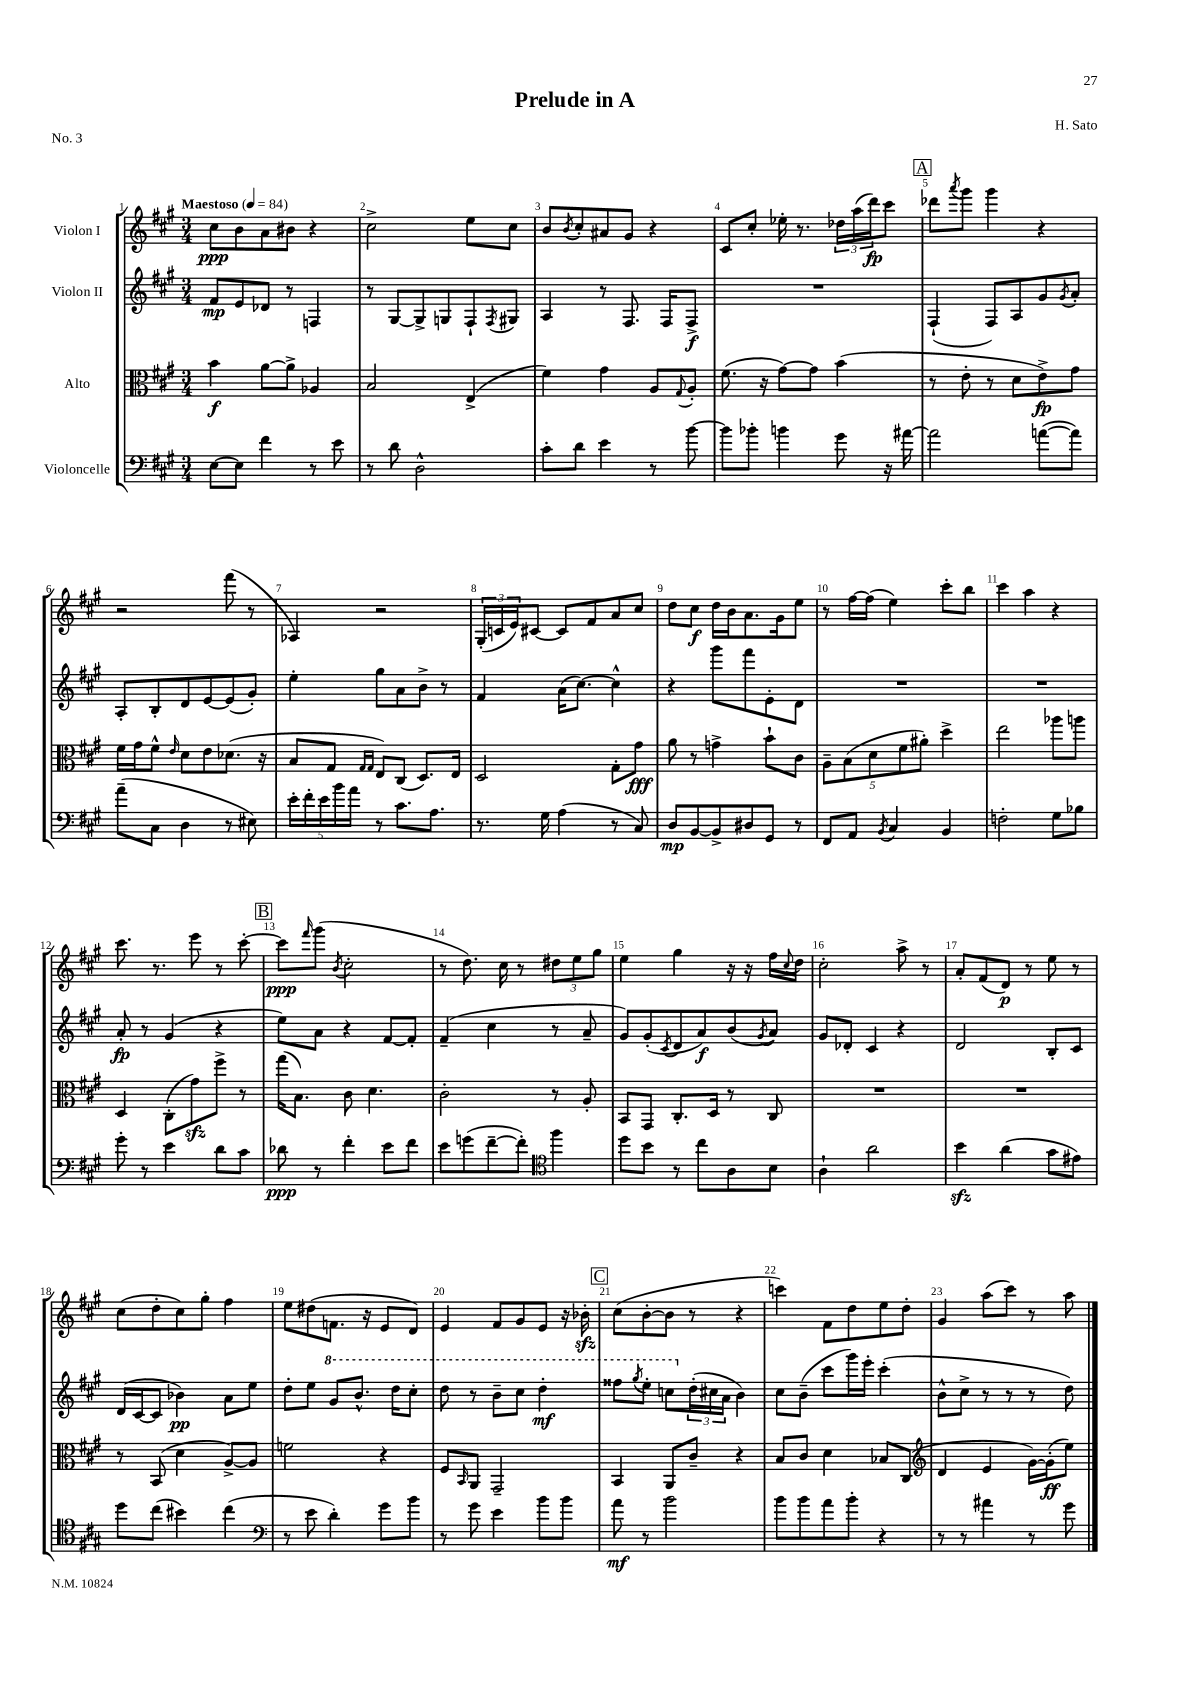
\header { title = "Prelude in A" composer = "H. Sato" piece = "No. 3" }
<<
\new StaffGroup <<
\new Staff = "s0" \with { instrumentName = "Violon I" } {
    \clef treble \key a \major \numericTimeSignature \time 3/4 \tempo "Maestoso" 4 = 84
    cis''8\ppp b'8 a'8 bis'8 r4 |
    cis''2-> e''8 cis''8 |
    b'8 \acciaccatura { b'8 } cis''8-. ais'8 gis'8 r4 |
    cis'8 cis''8-. ees''16-. r8. \tuplet 3/2 { des''16 a''16( d'''16\fp) } cis'''8 |
    \mark \markup { \box "A" } des'''8 \acciaccatura { a'''8 } gis'''8 gis'''4 r4 |
    r2 fis'''8( r8 |
    aes4) r2 |
    \tuplet 3/2 { gis16-.( c'16 e'16) } cis'8~ cis'8 fis'8 a'8 cis''8 |
    d''8 cis''8\f d''16 b'16 a'8. gis'16 e''8 |
    r8 fis''16~ fis''16( e''4) cis'''8-. b''8 |
    cis'''4 a''4 r4 |
    cis'''8. r8. e'''8 r8 cis'''8~-. |
    \mark \markup { \box "B" } cis'''8\ppp \grace { fis'''16 } gis'''8( \acciaccatura { b'8 } cis''2-. |
    r8 d''8.) cis''16 r8 \tuplet 3/2 { dis''8 e''8 gis''8 } |
    e''4 gis''4 r16 r16 fis''16 \appoggiatura { cis''8 } d''16 |
    cis''2-. a''8-> r8 |
    a'8-. fis'8( d'8\p) r8 e''8 r8 |
    cis''8( d''8-. cis''8) gis''8-. fis''4 |
    e''8 dis''8( f'8. r16 e'8 d'8) |
    e'4 fis'8 gis'8 e'8 r16 bes'16-.\sfz |
    \mark \markup { \box "C" } cis''8( b'8~-. b'8 r8 r4 |
    c'''4) fis'8 d''8 e''8 d''8-. |
    gis'4 a''8( cis'''8) r8 a''8 \bar "|." |
}
\new Staff = "s1" \with { instrumentName = "Violon II" } {
    \clef treble \key a \major \numericTimeSignature \time 3/4
    fis'8\mp e'8 des'8 r8 f4 |
    r8 gis8~ gis8-> g8 fis8-! \acciaccatura { fis8 } gis8 |
    a4 r8 fis8. fis16 fis8->\f |
    R2. |
    \mark \markup { \box "A" } fis4-!( fis8) a8 gis'8 \acciaccatura { gis'8 } a'8-. |
    a8-. b8-. d'8 e'8~ e'8( gis'8-.) |
    e''4-. gis''8 a'8 b'8-> r8 |
    fis'4 a'16( cis''8.~) cis''4-^ |
    r4 gis'''8 fis'''8 e'8-. d'8 |
    R2. |
    R2. |
    a'8-.\fp r8 gis'4( r4 |
    \mark \markup { \box "B" } e''8) a'8 r4 fis'8~ fis'8-. |
    fis'4--( cis''4 r8 a'8-- |
    gis'8) gis'8-.( \acciaccatura { cis'8 } d'8 a'8\f) b'8( \acciaccatura { gis'8 } a'8) |
    gis'8 des'8-. cis'4 r4 |
    d'2 b8-. cis'8 |
    d'16( cis'16~ cis'8 bes'4\pp) a'8 e''8 |
    d''8-. e''8 \ottava #1 gis''8 b''8.-^ d'''16 cis'''8-. |
    d'''8 r8 b''8-- cis'''8 d'''4-.\mf |
    \mark \markup { \box "C" } fisis'''8 \acciaccatura { gis'''8 } e'''8-. c'''8 \ottava #0 \tuplet 3/2 { d''16-.( cis''!16 a'16 } b'4) |
    cis''8 b'8--( cis'''8 gis'''16) e'''16-. cis'''4-.( |
    b'8-^ cis''8-> r8 r8 r8 d''8) \bar "|." |
}
\new Staff = "s2" \with { instrumentName = "Alto" } {
    \clef alto \key a \major \numericTimeSignature \time 3/4
    b'4\f a'8~ a'8-> aes4 |
    b2 e4->( |
    fis'4) gis'4 a8 \appoggiatura { gis8 } a8-. |
    fis'8.( r16 gis'8~) gis'8 b'4( |
    \mark \markup { \box "A" } r8 e'8-. r8 d'8 e'8->\fp) gis'8 |
    fis'16 gis'16 fis'8-^ \grace { e'16 } d'8 e'8 des'8.( r16 |
    b8 gis8 \grace { gis16 gis16 } e8) cis8( d8.) e16 |
    d2 gis8-. gis'8\fff |
    a'8 r8 g'4-> b'8-! cis'8 |
    \tuplet 5/4 { a8-- b8( d'8 fis'8 ais'8-.) } d''4-> |
    e''2 aes''8 a''8 |
    d4 cis8-.( gis'8\sfz) fis''8-> r8 |
    \mark \markup { \box "B" } gis''16( b8.) cis'8 d'4. |
    cis'2-. r8 a8-. |
    b,8 gis,8 cis8.-. d16 r8 cis8 |
    R2. |
    R2. |
    r8 b,8( d'4 a8~->) a8 |
    f'2 r4 |
    fis8 \grace { b,16 } a,8 gis,2-- |
    \mark \markup { \box "C" } b,4 a,8 cis'8-- r4 |
    b8 cis'8 d'4 bes8 cis8( |
    \clef treble d'4 e'4 gis'16~) gis'16-.\ff( e''8) \bar "|." |
}
\new Staff = "s3" \with { instrumentName = "Violoncelle" } {
    \clef bass \key a \major \numericTimeSignature \time 3/4
    e8~ e8 fis'4 r8 e'8 |
    r8 d'8 d2-^ |
    cis'8-. d'8 e'4 r8 b'8~ |
    b'8 bes'8-. b'4 gis'8 r16 ais'16~ |
    \mark \markup { \box "A" } ais'2 a'8~( a'8) |
    a'8--( cis8 d4 r8 eis8) |
    \tuplet 5/4 { e'16-. fis'16-. e'16 b'16 a'16 } r8 cis'8. a8. |
    r8. gis16 a4( r8 cis8) |
    d8\mp b,8~ b,8-> dis8 gis,8 r8 |
    fis,8 a,8 \acciaccatura { b,8 } cis4 b,4 |
    f2-. gis8 bes8 |
    gis'8-. r8 e'4 d'8 cis'8 |
    \mark \markup { \box "B" } des'8\ppp r8 fis'4-. e'8 fis'8 |
    e'8 g'8( fis'8~-- fis'8-.) \clef tenor fis''4 |
    d''8 b'8 r8 cis''8 a8 b8 |
    a4-! a'2 |
    b'4\sfz a'4( gis'8 eis'8) |
    d''8 cis''8( bis'4) cis''4( |
    \clef bass r8 e'8 d'4-.) gis'8 b'8 |
    r8 gis'8 e'4 b'8 b'8 |
    \mark \markup { \box "C" } a'8\mf r8 b'2 |
    b'8 b'8 a'8 b'8-. r4 |
    r8 r8 ais'4 r8 gis'8 \bar "|." |
}
>>
>>
\layout { \context { \Score \override BarNumber.break-visibility = ##(#f #t #t) barNumberVisibility = #all-bar-numbers-visible } }
